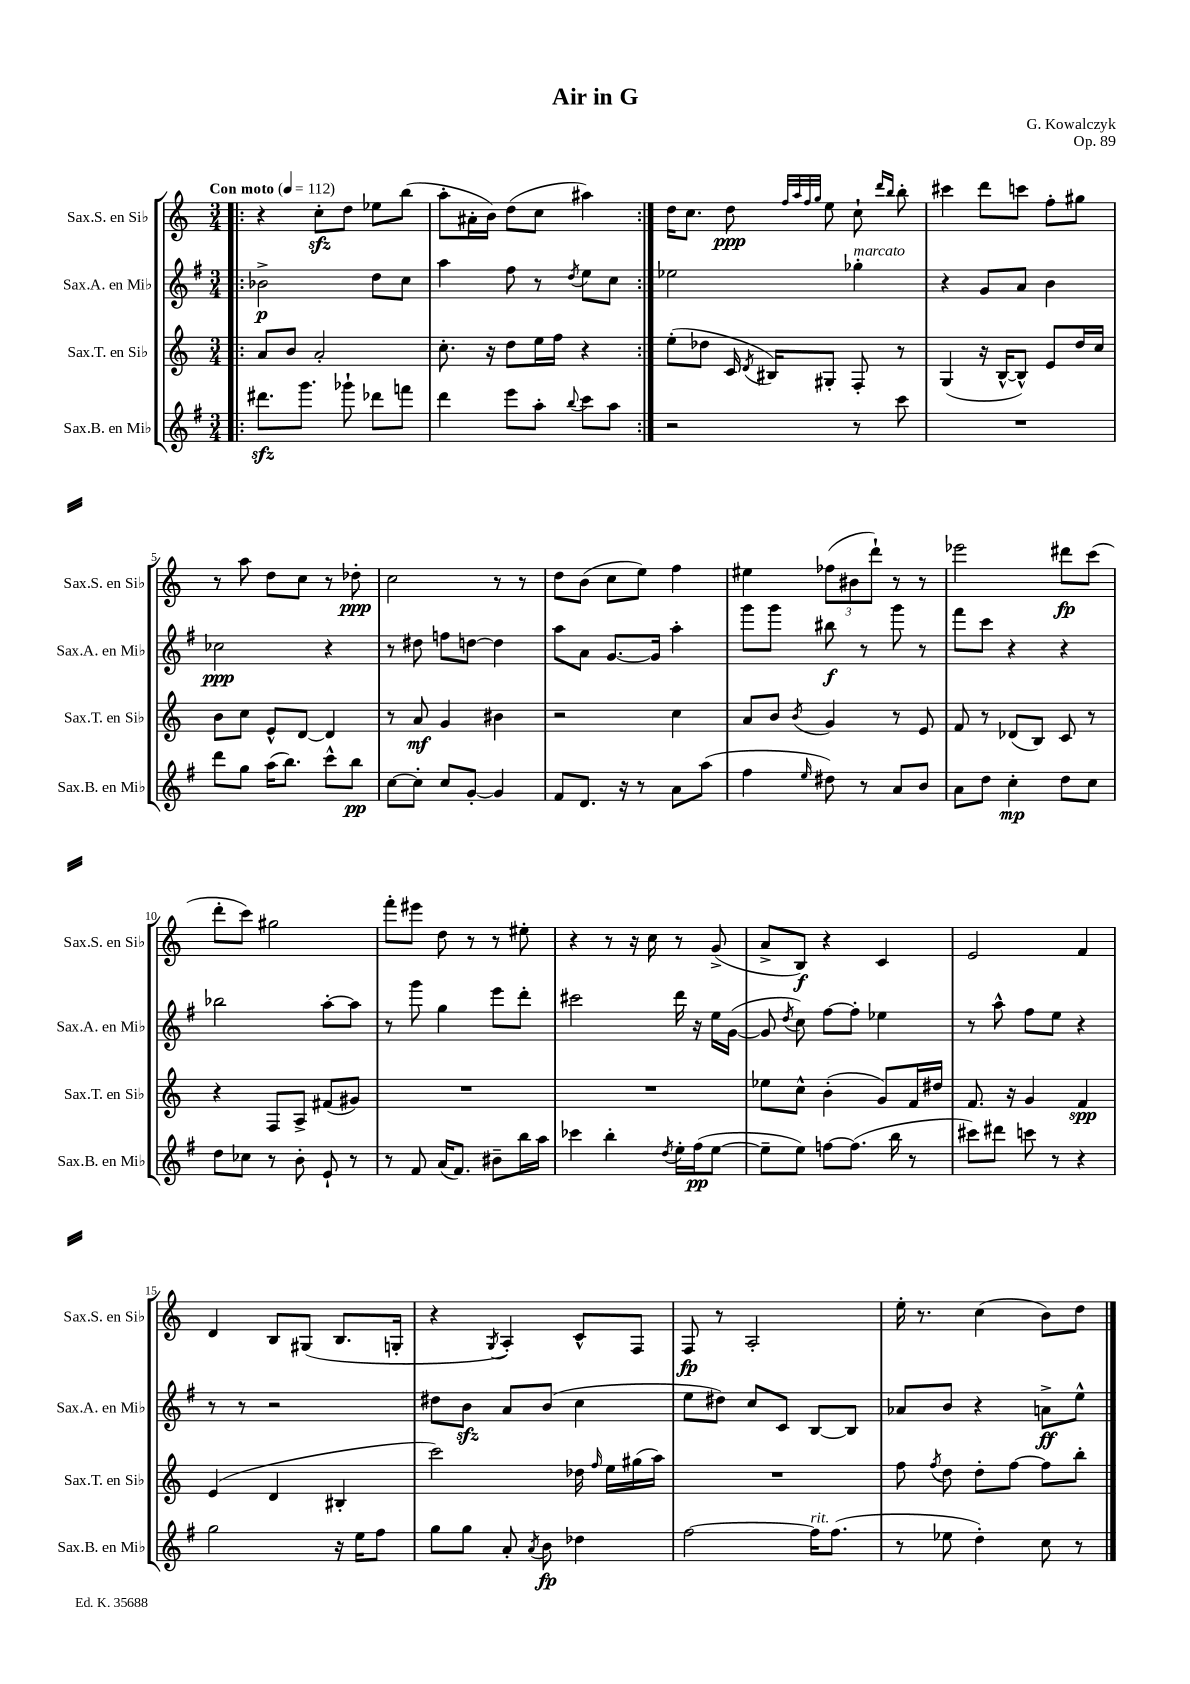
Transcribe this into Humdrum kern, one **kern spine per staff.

**kern	**kern	**kern	**kern
*staff4	*staff3	*staff2	*staff1
*clefG2	*clefG2	*clefG2	*clefG2
*k[f#]	*k[]	*k[f#]	*k[]
*M3/4	*M3/4	*M3/4	*M3/4
*MM112	*MM112	*MM112	*MM112
=!|:	=!|:	=!|:	=!|:
8.ddd#	8a	2b-^	4r
.	8b	.	.
8.ggg	.	.	.
.	2a'	.	8cc'
8ggg-`	.	.	8dd
8ddd-	.	8dd	8ee-
8fff	.	8cc	(8bb
=	=	=	=
4ddd	8.cc'	4aa	8aa'
.	.	.	16a#'
.	16r	.	16b)
8eee	8dd	8ff#	(8dd
8aa'	16ee	8r	8cc
.	16ff	.	.
8qqbb	.	8qdd	.
8ccc	4r	8ee	4aa#)
8aa	.	8cc	.
=:|!	=:|!	=:|!	=:|!
2r	(8ee'	2ee-	16dd
.	.	.	8.cc
.	8dd-	.	.
.	16c	.	8dd
.	8qd	.	.
.	16B#)	.	.
.	.	.	32qqff
.	.	.	32qqaa
.	.	.	32qqff
.	.	.	32qqgg
.	8G#'	.	8ee
8r	8F'	4gg-'	8cc`
.	.	.	16qqddd
.	.	.	16qqbb
8ccc	8r	.	8bb'
=	=	=	=
2.r	(4G	4r	4ccc#
.	16r	8g	8ddd
.	[16B^^	.	.
.	8B^^])	8a	8ccc
.	8e	4b	8ff'
.	16dd	.	8gg#
.	16cc	.	.
=	=	=	=
8ddd	8b	2cc-	8r
8gg	8cc	.	8aa
(16aa	8e^^	.	8dd
8.bb)	.	.	.
.	[8d	.	8cc
8ccc^^	4d]	4r	8r
8bb	.	.	8dd-'
=	=	=	=
[8cc	8r	8r	2cc
8cc']	8a	8dd#	.
8cc	4g	8ff	.
[8g'	.	[8dd	.
4g]	4b#	4dd]	8r
.	.	.	8r
=	=	=	=
8f#	2r	8aa	8dd
8.d	.	8a	(8b
.	.	[8.g	8cc
16r	.	.	.
8r	.	.	8ee)
.	.	16g]	.
8a	4cc	4aa'	4ff
(8aa	.	.	.
=	=	=	=
4ff#	8a	8ggg	4ee#
.	8b	8ggg	.
16qqee	8qb	.	.
8dd#)	4g	8bb#	(12ff-
.	.	.	12b#
8r	.	8r	.
.	.	.	12ddd`)
8a	8r	8ggg	8r
8b	8e	8r	8r
=	=	=	=
8a	8f	8fff#	2eee-
8dd	8r	8ccc	.
4cc'	(8d-	4r	.
.	8B)	.	.
8dd	8c	4r	8ddd#
8cc	8r	.	(8ccc
=	=	=	=
8dd	4r	2bb-	8ddd'
8cc-	.	.	8ccc)
8r	8F	.	2gg#
8b'	8A^	.	.
8e`	(8f#	[8aa'	.
8r	8g#)	8aa]	.
=	=	=	=
8r	2.r	8r	8fff'
8f#	.	8ggg	8eee#
(16a	.	4gg	8dd
8.f#)	.	.	.
.	.	.	8r
8b#~	.	8eee	8r
16bb	.	8ddd'	8ee#'
16aa	.	.	.
=	=	=	=
4ccc-	2.r	2ccc#	4r
4bb'	.	.	8r
.	.	.	16r
.	.	.	16cc
8qdd	.	.	.
16ee'	.	16ddd	8r
(16ff#	.	16r	.
[8ee	.	16ee	(8g^
.	.	([16g	.
=	=	=	=
8ee~]	8ee-	8g]	8a^
.	.	8qdd	.
8ee)	8cc^^	8cc)	8B)
[8ff	(4b'	[8ff#	4r
(8.ff]	.	8ff#']	.
.	8g)	4ee-	4c
16bb	.	.	.
8r	16f	.	.
.	16dd#	.	.
=	=	=	=
8ccc#)	8.f	8r	2e
8ddd#	.	8aa^^	.
.	16r	.	.
8ccc	4g	8ff#	.
8r	.	8ee	.
4r	4f	4r	4f
=	=	=	=
2gg	(4e	8r	4d
.	.	8r	.
.	4d	2r	8B
.	.	.	(8G#
16r	4B#'	.	8.B
16ee	.	.	.
8ff#	.	.	.
.	.	.	16G'
=	=	=	=
8gg	2ccc)	8dd#	4r
8gg	.	8b	.
.	.	.	8qG
8a'	.	8a	4A')
8qa	.	.	.
8b	.	(8b	.
4dd-	16dd-	4cc	8c^^
.	16qqff	.	.
.	16ee	.	.
.	(16gg#	.	8F
.	16aa)	.	.
=	=	=	=
[2ff#	2.r	8ee	8F
.	.	8dd#)	8r
.	.	8cc	2A'
.	.	8c	.
16ff#]	.	[8B	.
(8.ff#	.	.	.
.	.	8B]	.
=	=	=	=
8r	8ff	8a-	16ee'
.	.	.	8.r
.	8qff	.	.
8ee-	8dd	8b	.
4dd')	8dd'	4r	(4cc
.	[8ff	.	.
8cc	8ff]	8a^	8b)
8r	8bb'	8ee^^	8dd
==	==	==	==
*-	*-	*-	*-
